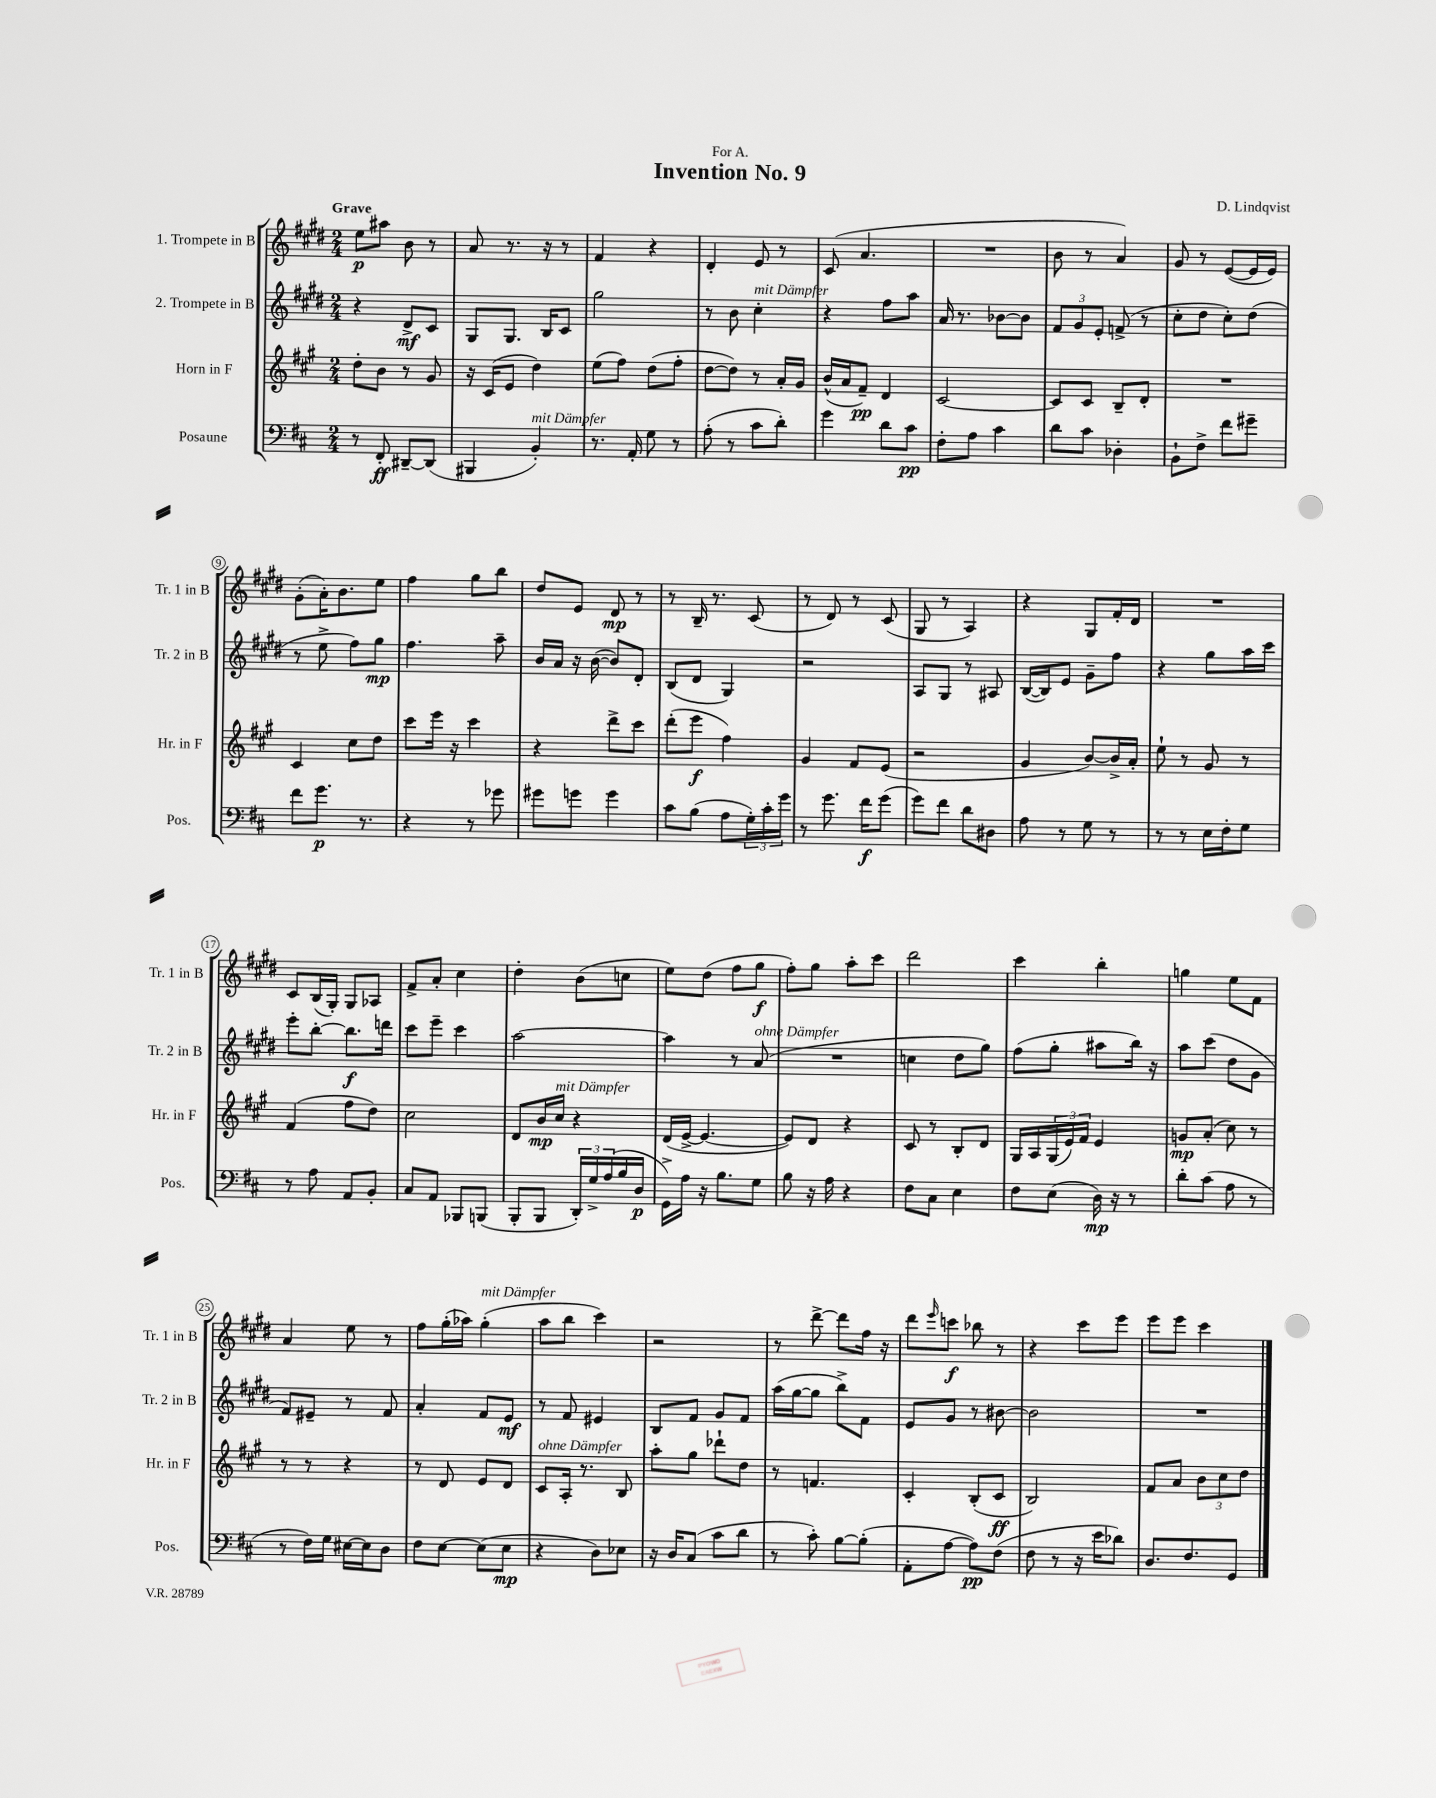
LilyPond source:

\header { title = "Invention No. 9" composer = "D. Lindqvist" dedication = "For A." }
<<
\new StaffGroup <<
\new Staff = "s0" \with { instrumentName = "1. Trompete in B" shortInstrumentName = "Tr. 1 in B" } {
    \clef treble \key e \major \numericTimeSignature \time 2/4 \tempo "Grave"
    e''8\p ais''8 b'8 r8 |
    a'8 r8. r16 r8 |
    fis'4 r4 |
    dis'4-. e'8 r8 |
    cis'8( a'4. |
    R2 |
    b'8 r8 a'4) |
    gis'8 r8 e'8~( e'16 e'16) |
    gis'8-.( a'16-.) b'8. e''8 |
    fis''4 gis''8 b''8 |
    dis''8 e'8 dis'8\mp r8 |
    r8 b16-- r8. cis'8( |
    r8 dis'8) r8 cis'8( |
    gis8 r8 a4) |
    r4 gis8 fis'16-. dis'16 |
    R2 |
    cis'8 b16( gis16-.) gis8 aes8 |
    fis'8-> a'8-. cis''4 |
    dis''4-. b'8( c''8 |
    e''8) dis''8( fis''8 gis''8\f |
    fis''8-.) gis''8 a''8-. cis'''8 |
    dis'''2 |
    cis'''4 b''4-. |
    g''4 e''8 fis'8 |
    a'4 e''8 r8 |
    fis''8 gis''16-.( aes''16) gis''4-.^\markup { \italic "mit Dämpfer" }( |
    a''8 b''8 cis'''4) |
    r2 |
    r8 dis'''8~-> dis'''8 fis''16 r16 |
    dis'''8 \grace { e'''16 } c'''8\f bes''8 r8 |
    r4 cis'''8 e'''8 |
    e'''8 e'''8 cis'''4 \bar "|." |
}
\new Staff = "s1" \with { instrumentName = "2. Trompete in B" shortInstrumentName = "Tr. 2 in B" } {
    \clef treble \key e \major \numericTimeSignature \time 2/4
    r4 dis'8->\mf cis'8 |
    gis8 gis8. b16 cis'8 |
    gis''2 |
    r8 b'8 cis''4-.^\markup { \italic "mit Dämpfer" } |
    r4 fis''8 a''8 |
    a'16 r8. bes'8~ bes'8 |
    \tuplet 3/2 { fis'8 gis'8 e'8-. } f'8->( r8 |
    cis''8-. dis''8 cis''8-.) dis''8( |
    r8 e''8-> fis''8) gis''8\mp |
    fis''4. a''8-- |
    b'16 a'16 r16 b'16~( b'8) dis'8-. |
    b8( dis'8 gis4) |
    r2 |
    a8 gis8 r8 ais8 |
    b16~( b16) e'8 gis'8-- fis''8 |
    r4 gis''8 a''16 cis'''16 |
    e'''8-. b''8~-. b''8.\f d'''16 |
    cis'''8 e'''8-- cis'''4 |
    a''2~ |
    a''4 r8 a'8^\markup { \italic "ohne Dämpfer" }( |
    R2 |
    c''4 dis''8 gis''8) |
    fis''8( gis''8-. ais''8 b''16) r16 |
    a''8 cis'''8( dis''8 gis'8 |
    fis'8) eis'8-- r8 fis'8 |
    a'4-. fis'8 e'8\mf |
    r8 fis'8 eis'4 |
    b8 fis'8 gis'8 fis'8 |
    a''16( gis''16~ gis''8 b''8->) fis'8 |
    e'8 gis'8 r8 bis'8~ |
    bis'2 |
    R2 \bar "|." |
}
\new Staff = "s2" \with { instrumentName = "Horn in F" shortInstrumentName = "Hr. in F" } {
    \clef treble \key a \major \numericTimeSignature \time 2/4
    d''8-. b'8 r8 gis'8 |
    r16 cis'16( e'8 d''4) |
    e''8( fis''8) d''8( fis''8-. |
    d''8~ d''8) r8 a'16-. gis'16 |
    b'16-^( a'16 fis'8--\pp) d'4 |
    cis'2~ |
    cis'8 cis'8 b8-- d'8-. |
    R2 |
    cis'4 cis''8 d''8 |
    cis'''8 e'''16 r16 cis'''4 |
    r4 d'''8-> cis'''8 |
    d'''8-.( e'''8\f fis''4) |
    gis'4 fis'8 e'8( |
    r2 |
    gis'4 b'8~) b'16-> a'16-. |
    e''8-! r8 gis'8 r8 |
    fis'4( fis''8 d''8) |
    cis''2 |
    d'8 b'16\mp cis''16^\markup { \italic "mit Dämpfer" } r4 |
    d'16( e'16~-> e'4.~ |
    e'8) d'8 r4 |
    cis'8 r8 b8-. d'8 |
    gis16 a16 \tuplet 3/2 { gis16( e'16) fis'16 } e'4 |
    g'8\mp a'8-.( cis''8) r8 |
    r8 r8 r4 |
    r8 d'8 e'8 d'8 |
    cis'8^\markup { \italic "ohne Dämpfer" } a16-. r8. b8 |
    a''8-. gis''8 des'''8-! d''8 |
    r8 f'4. |
    cis'4-. b8-.( cis'8\ff |
    b2) |
    fis'8 a'8 \tuplet 3/2 { b'8 cis''8 d''8 } \bar "|." |
}
\new Staff = "s3" \with { instrumentName = "Posaune" shortInstrumentName = "Pos." } {
    \clef bass \key d \major \numericTimeSignature \time 2/4
    r8 fis,8-.\ff dis,8~-- dis,8( |
    bis,,4 b,4-.^\markup { \italic "mit Dämpfer" }) |
    r8. a,16-. g8 r8 |
    a8-.( r8 cis'8 d'8-.) |
    g'4 d'8 cis'8\pp |
    fis8-. a8 cis'4 |
    d'8 cis'8 des4-. |
    b,8-! fis8-> fis'8 gis'8-- |
    fis'8 g'8.\p r8. |
    r4 r8 ges'8 |
    gis'8 g'8 g'4 |
    cis'8 b8( a8 \tuplet 3/2 { g16-.) cis'16-. g'16 } |
    r8 g'8. fis'16\f g'8( |
    g'8) fis'8 d'8 dis8 |
    a8 r8 g8 r8 |
    r8 r8 e16 fis16-. g8 |
    r8 a8 a,8 b,8-. |
    cis8 a,8 bes,,8 b,,8( |
    b,,8-. b,,8 \tuplet 3/2 { d,16-.) g16-> a16( } b16 d16\p |
    g,16->) a16 r16 b8. g8 |
    b8 r16 a16 r4 |
    fis8 cis8 e4 |
    fis8 e8( d16\mp) r16 r8 |
    d'8-. cis'8( a8 r8 |
    r8 fis16) g16 eis16~ eis16 d8 |
    fis8 e8~ e8( e8\mp |
    r4 d8) ees8 |
    r16 d16 cis8( cis'8 d'8 |
    r8 cis'8-.) b8~ b8-.( |
    a,8-. a8~ a8\pp) fis8( |
    fis8 r8 r16 e'16 des'8) |
    d8. fis8. g,8 \bar "|." |
}
>>
>>
\layout { \context { \Score \override BarNumber.stencil = #(make-stencil-circler 0.1 0.3 ly:text-interface::print) } }
